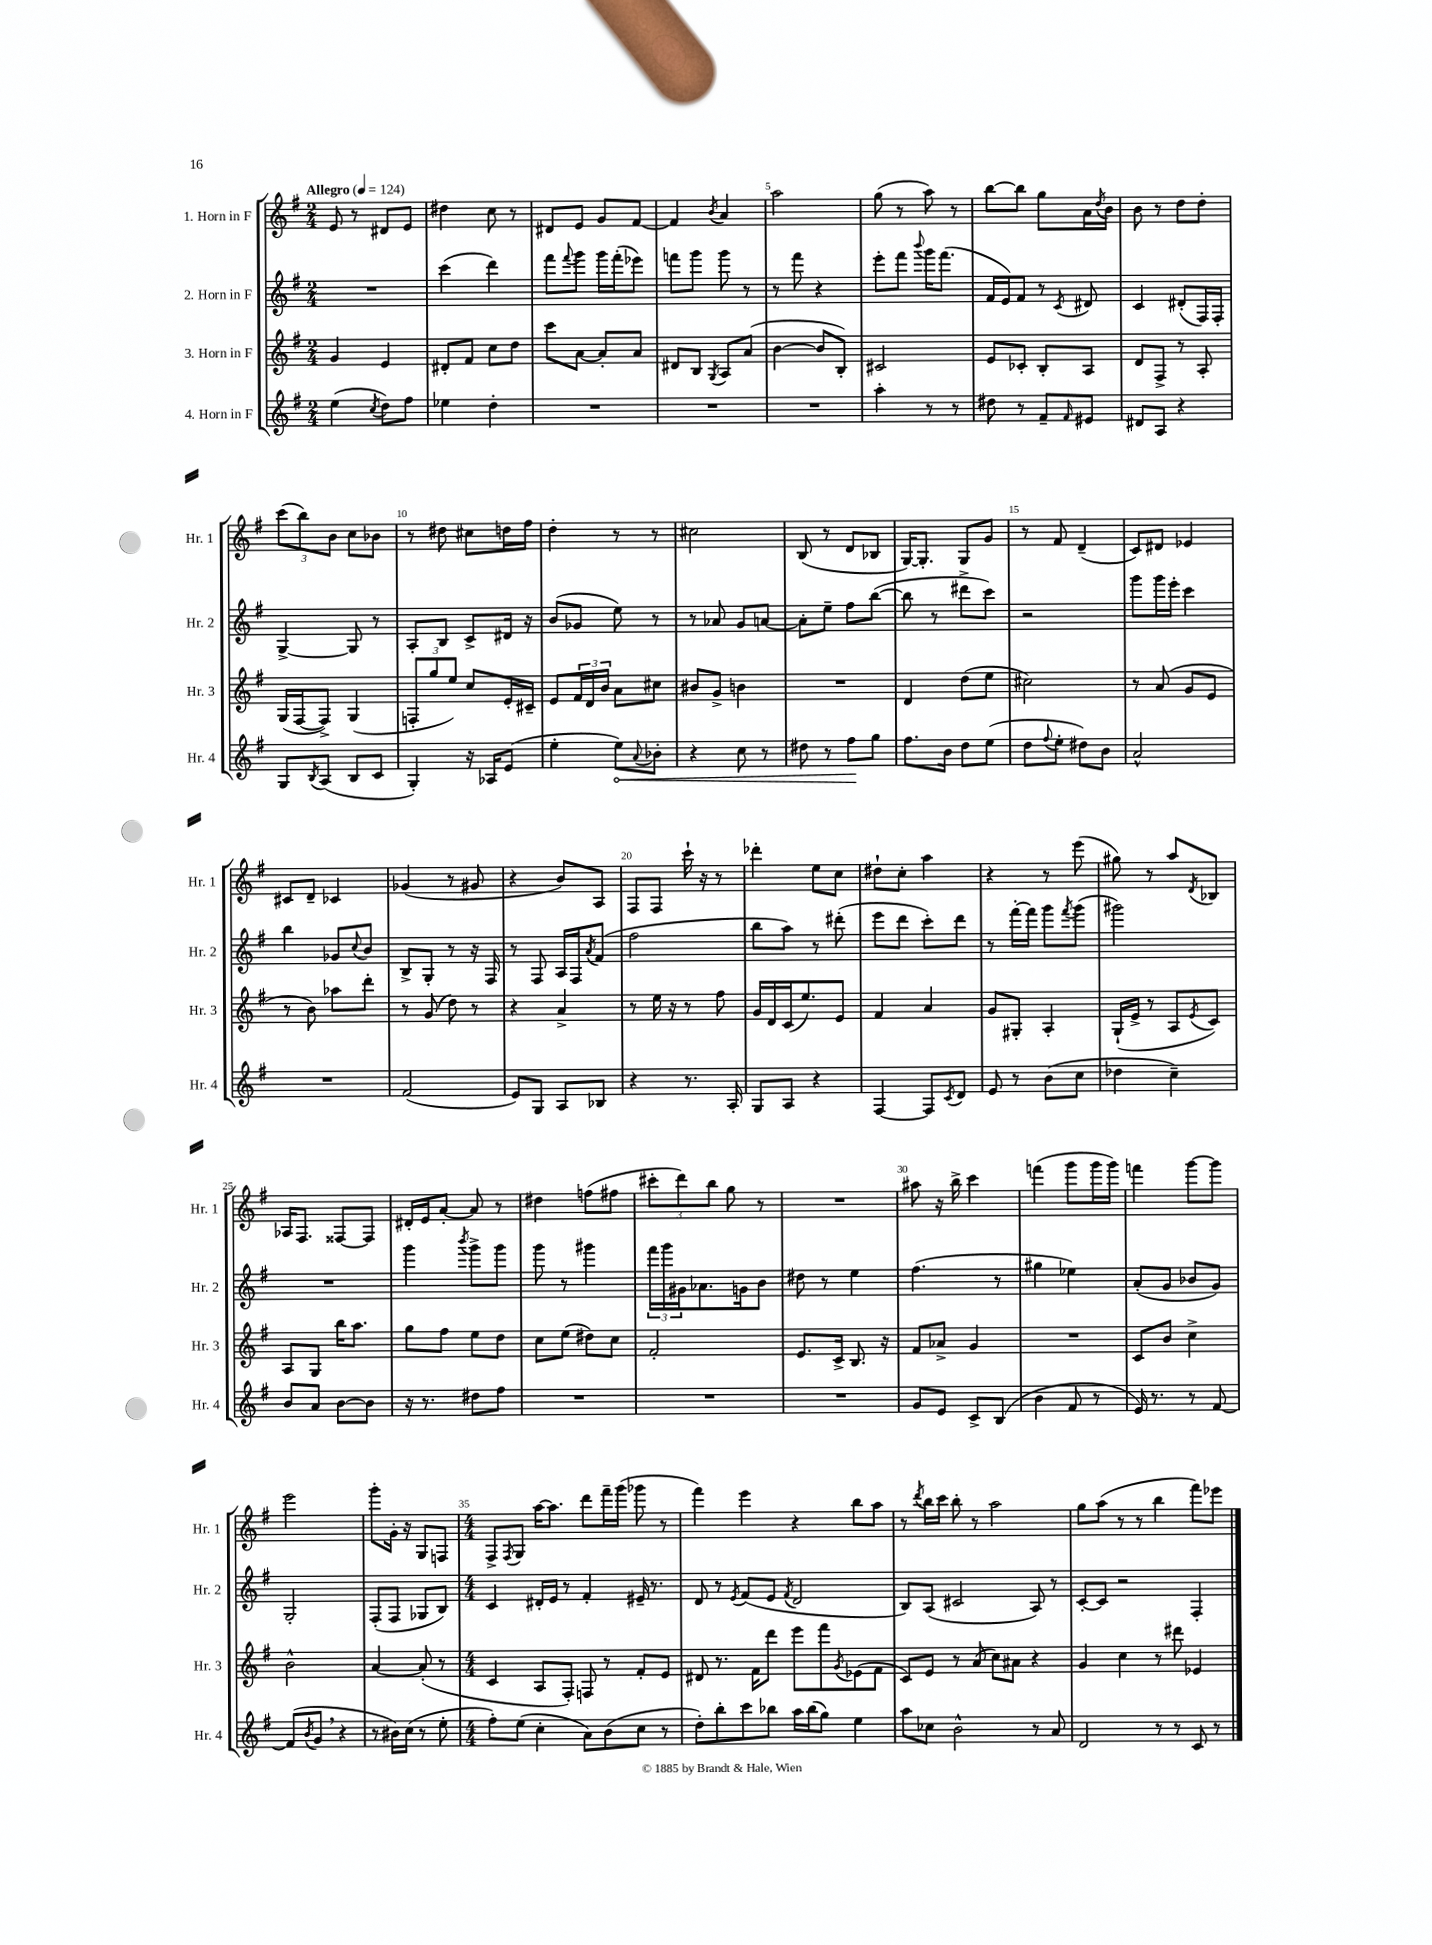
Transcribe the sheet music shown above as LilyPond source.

<<
\new StaffGroup <<
\new Staff = "s0" \with { instrumentName = "1. Horn in F" shortInstrumentName = "Hr. 1" } {
    \clef treble \key g \major \numericTimeSignature \time 2/4 \tempo "Allegro" 4 = 124
    e'8 r8 dis'8 e'8 |
    dis''4 c''8 r8 |
    dis'8 e'8 g'8 fis'8~ |
    fis'4 \acciaccatura { b'8 } a'4 |
    a''2 |
    g''8( r8 a''8) r8 |
    b''8~ b''8 g''8 a'16 \acciaccatura { d''8 } b'16 |
    b'8 r8 d''8 d''8-. |
    \tuplet 3/2 { c'''8( b''8) b'8 } c''8 bes'8 |
    r8 dis''8 cis''8 d''16 fis''16 |
    d''4-. r8 r8 |
    cis''2 |
    b8( r8 d'8 bes8 |
    g16~) g8.-. g8 g'8 |
    r8 fis'8 d'4--( |
    c'8) dis'8 ees'4 |
    cis'8 d'8-- ces'4 |
    ges'4( r8 gis'8 |
    r4 b'8) a8 |
    fis8 fis8 c'''16-! r16 r8 |
    des'''4-. e''8 c''8 |
    dis''8-! c''8-. a''4 |
    r4 r8 e'''8( |
    gis''8) r8 a''8 \acciaccatura { d'8 } bes8 |
    aes16 fis8. fisis8~ fisis8 |
    dis'16-. e'16 a'8~-. a'8 r8 |
    dis''4 f''8( fis''8 |
    \tuplet 3/2 { cis'''8-. d'''8) b''8 } g''8 r8 |
    R2 |
    ais''8 r16 b''16-> c'''4 |
    f'''4( g'''8 g'''16 g'''16) |
    f'''4 g'''8~ g'''8 |
    e'''2 |
    g'''8-. g'16-. r16 g8 f8 |
    \numericTimeSignature \time 4/4 fis8-> \acciaccatura { fis8 } g8 a''16~ a''8. d'''8 fis'''16-- g'''16( ges'''8 r8 |
    fis'''4) e'''4 r4 b''8 a''8 |
    r8 \acciaccatura { d'''8 } b''16 c'''16 b''8-. r8 a''2 |
    g''8 a''8( r8 r8 b''4 fis'''8) ees'''8 \bar "|." |
}
\new Staff = "s1" \with { instrumentName = "2. Horn in F" shortInstrumentName = "Hr. 2" } {
    \clef treble \key g \major \numericTimeSignature \time 2/4
    R2 |
    c'''4( d'''4) |
    fis'''8 \appoggiatura { fis'''8 } g'''8 g'''16 fis'''16-.( ees'''8) |
    f'''8 g'''8 g'''8 r8 |
    r8 fis'''8 r4 |
    e'''8-. fis'''8 \appoggiatura { b'''8 } g'''16 fis'''8.( |
    fis'16 e'16) fis'8 r8 \acciaccatura { c'8 } dis'8 |
    c'4 dis'8-.( fis16) fis16-. |
    g4~-> g8 r8 |
    a8-. b8 c'8-> dis'16 r16 |
    b'8( ges'8 e''8) r8 |
    r8 aes'8 g'8 a'8~ |
    a'8-. e''8-- fis''8 b''8~( |
    b''8 r8 dis'''8-> c'''8) |
    r2 |
    g'''8 g'''16 e'''16-. c'''4 |
    b''4 ges'8 \appoggiatura { c''8 } b'8 |
    b8-> g8-. r8 r16 fis16 |
    r8 fis8 a16 fis16 \acciaccatura { a'8 } fis'8( |
    fis''2 |
    b''8 a''8) r8 dis'''8-.( |
    e'''8 d'''8 c'''8-.) d'''8 |
    r8 fis'''16~-. fis'''16 g'''8 \acciaccatura { fis'''8 } g'''8( |
    gis'''2) |
    R2 |
    g'''4 \acciaccatura { b'''8 } g'''8-> g'''8 |
    g'''8 r8 gis'''4 |
    \tuplet 3/2 { fis'''16 g'''16 gis'16 } aes'8. g'16 b'8 |
    dis''8 r8 e''4 |
    fis''4.( r8 |
    gis''4 ees''4) |
    a'8-.( g'8 bes'8 g'8) |
    g2-. |
    fis8-.( fis8 ges8 b8) |
    \numericTimeSignature \time 4/4 c'4 dis'16-. e'16 r8 fis'4-. eis'16-- r8. |
    d'8 r8 \acciaccatura { e'8 } fis'8( e'8 \acciaccatura { fis'8 } d'2 |
    b8) a8( cis'2 a8) r8 |
    c'8~-. c'8 r2 fis4-. \bar "|." |
}
\new Staff = "s2" \with { instrumentName = "3. Horn in F" shortInstrumentName = "Hr. 3" } {
    \clef treble \key g \major \numericTimeSignature \time 2/4
    g'4 e'4 |
    dis'8-. fis'8 c''8 d''8 |
    c'''8 a'8~ a'8-. a'8 |
    dis'8 b8 \acciaccatura { g8 } a8 a'8( |
    b'4~ b'8 b8-.) |
    cis'2 |
    e'8 ces'8-. b8-. a8 |
    d'8 fis8-> r8 a8-. |
    g16( fis16~ fis8->) g4( |
    \tuplet 3/2 { f8-. g''8 e''8) } c''8 e'16-. cis'16-- |
    e'8 \tuplet 3/2 { fis'16 d'16 b'16 } a'8 cis''8 |
    bis'8 g'8-> b'4 |
    R2 |
    d'4 d''8( e''8 |
    cis''2) |
    r8 a'8( g'8 e'8 |
    r8 b'8) aes''8 d'''8-. |
    r8 g'8( d''8) r8 |
    r4 a'4-> |
    r8 e''16 r16 r8 fis''8 |
    g'16 d'16 c'16( e''8.) e'8 |
    fis'4 a'4 |
    g'8 gis8-. a4-. |
    g16-!( e'16-> r8 a8 \acciaccatura { e'8 } c'8) |
    a8 g8 b''16 a''8. |
    g''8 fis''8 e''8 d''8 |
    c''8 e''8( dis''8) c''8 |
    fis'2-. |
    e'8. c'16-> b8. r16 |
    fis'8 aes'8-> g'4 |
    R2 |
    c'8 b'8 c''4-> |
    b'2-^ |
    a'4~ a'8-.( r8 |
    \numericTimeSignature \time 4/4 c'4 a8 fis8-.) f8 r8 fis'8-. e'8 |
    dis'8 r8. fis'16 d'''8 e'''8 fis'''8 \acciaccatura { g'8 } ees'8( fis'8 |
    c'8) e'8 r8 a'8( c''8) ais'8 r4 |
    g'4 c''4 r8 dis'''8 ees'4 \bar "|." |
}
\new Staff = "s3" \with { instrumentName = "4. Horn in F" shortInstrumentName = "Hr. 4" } {
    \clef treble \key g \major \numericTimeSignature \time 2/4
    e''4( \acciaccatura { c''8 } d''8) fis''8 |
    ees''4 d''4-. |
    R2 |
    R2 |
    R2 |
    a''4-. r8 r8 |
    dis''8 r8 fis'8-- \grace { fis'16 } eis'8 |
    dis'8 a8 r4 |
    g8 \acciaccatura { b8 } a8( b8 c'8 |
    g4-.) r16 aes16 e'8( |
    e''4-. \once \override Hairpin.circled-tip = ##t e''8\<) \appoggiatura { a'8 } bes'8-. |
    r4 c''8 r8 |
    dis''8 r8 fis''8\! g''8 |
    fis''8. b'16 d''8 e''8( |
    d''8 \appoggiatura { fis''8 } e''8-. dis''8) b'8 |
    a'2-^ |
    R2 |
    fis'2( |
    e'8) g8 a8 bes8 |
    r4 r8. a16-. |
    g8 a8 r4 |
    fis4~ fis8 \acciaccatura { c'8 } d'8 |
    e'8 r8 b'8( c''8 |
    des''4 c''4--) |
    b'8 a'8 b'8~ b'8 |
    r16 r8. dis''8 fis''8 |
    R2 |
    R2 |
    R2 |
    g'8 e'8 c'8-> b8( |
    b'4 fis'8 r8 |
    e'16) r8. r8 fis'8~ |
    fis'8( \acciaccatura { b'8 } g'8 \breathe r4 |
    r8 bis'16) c''16( r8 e''8-. |
    \numericTimeSignature \time 4/4 fis''8-.) e''8( c''4-. a'8) b'8( c''8 r8 |
    d''8-.) b''8-. c'''8 bes''8 a''16 bes''16( g''8) e''4 |
    a''8 ces''8 b'2-^ r8 a'8 |
    d'2 r8 r8 c'8 r8 \bar "|." |
}
>>
>>
\layout { \context { \Score \override BarNumber.break-visibility = ##(#f #t #t) barNumberVisibility = #(every-nth-bar-number-visible 5) } }
